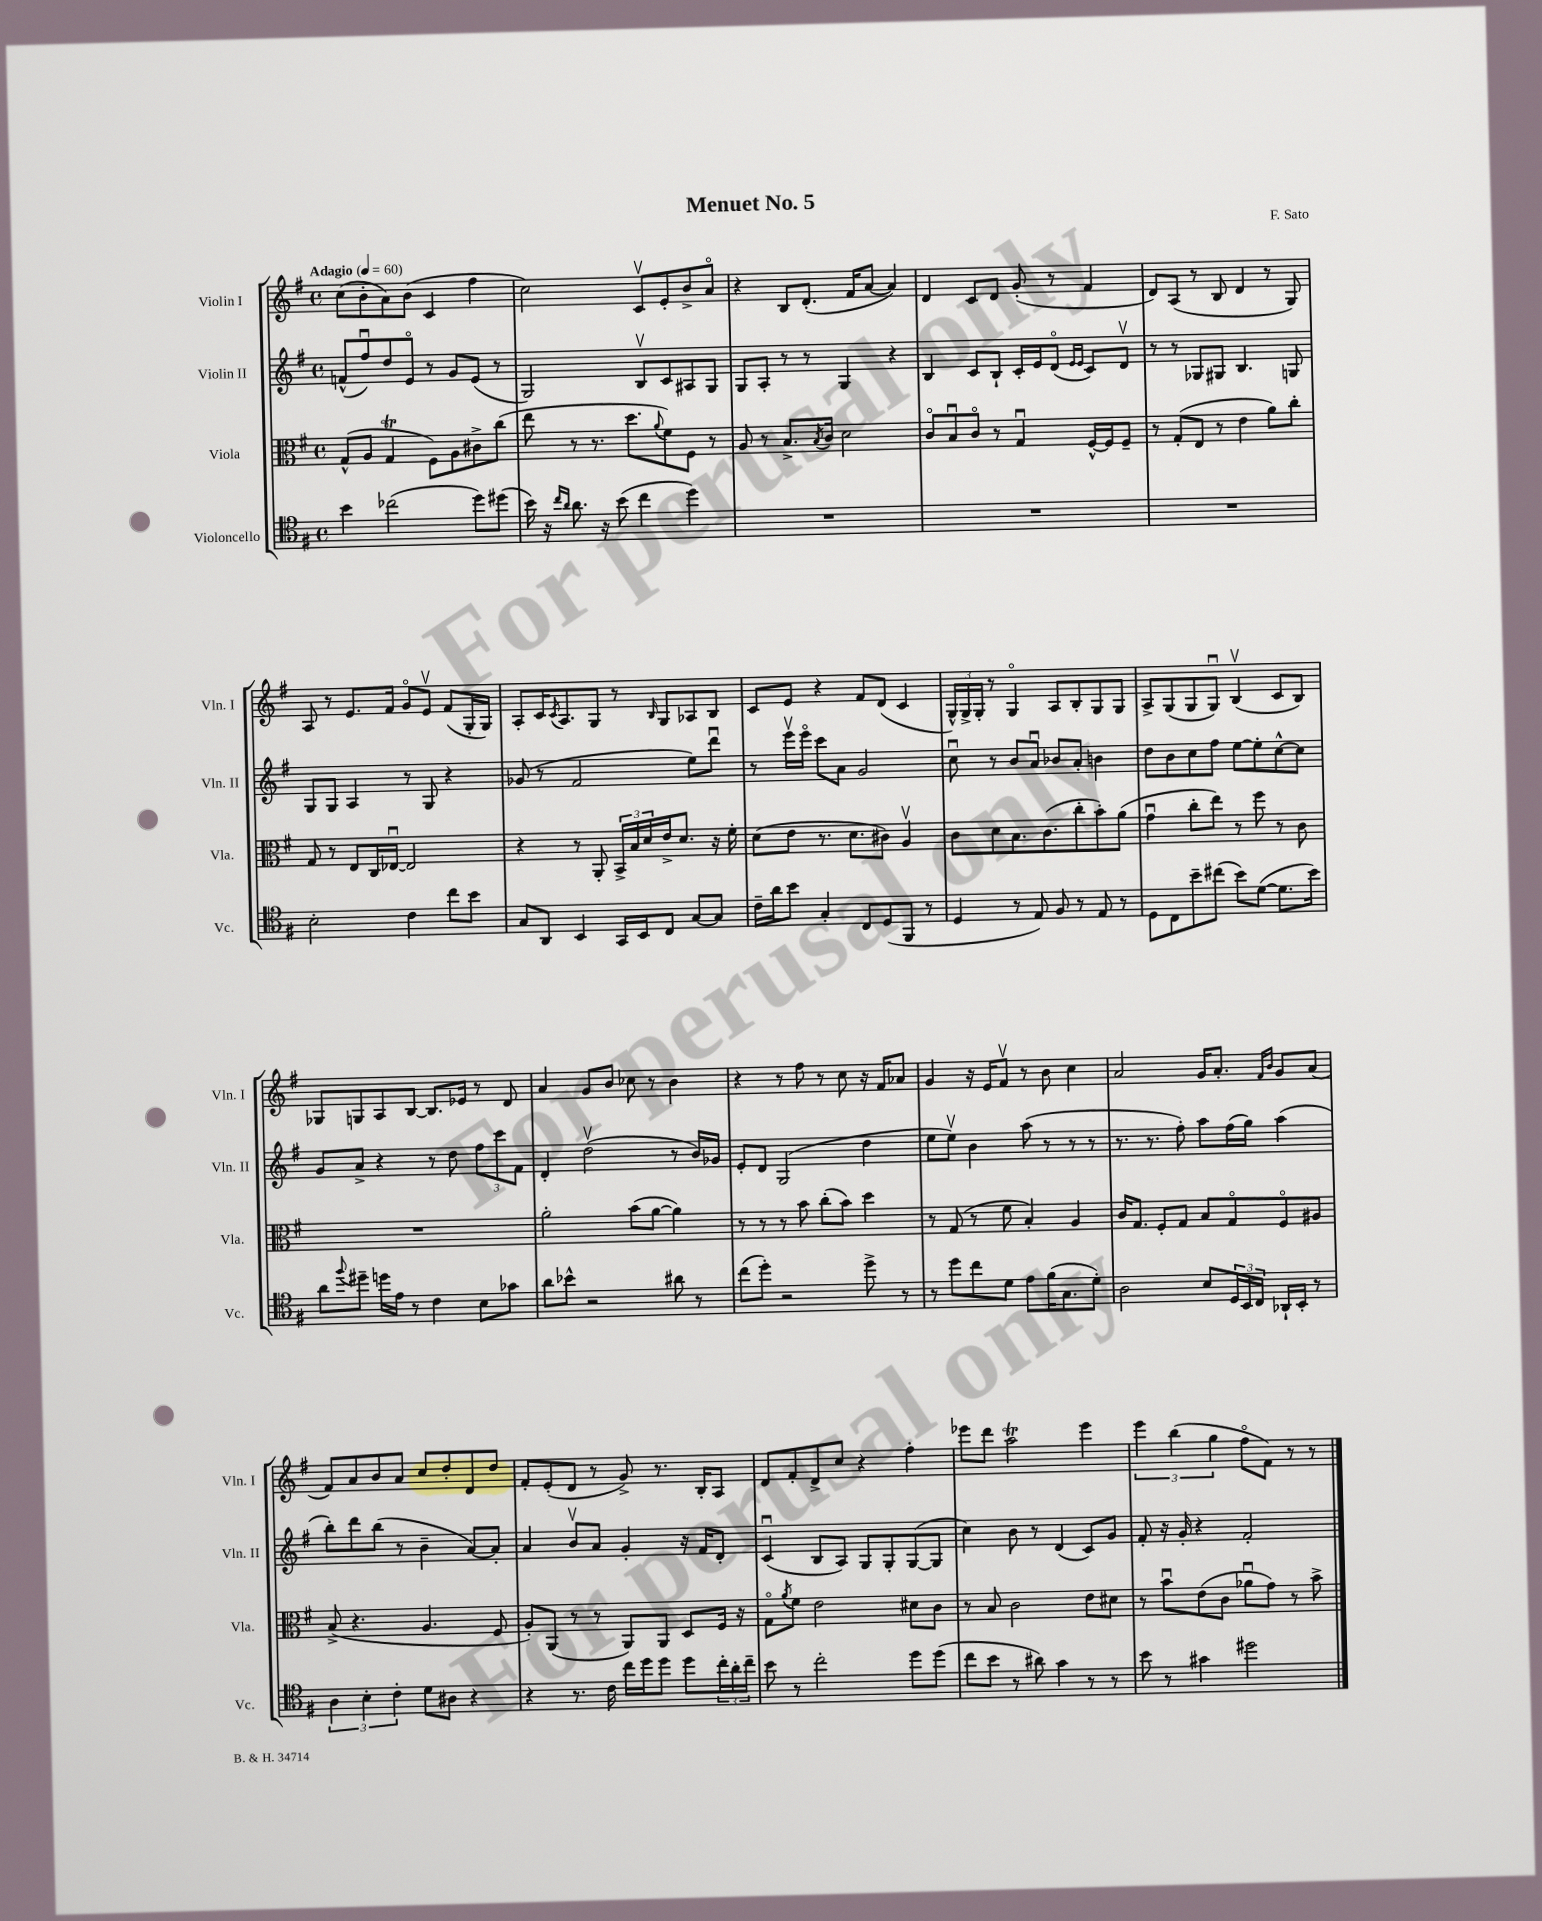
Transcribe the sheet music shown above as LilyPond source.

\header { title = "Menuet No. 5" composer = "F. Sato" }
<<
\new StaffGroup <<
\new Staff = "s0" \with { instrumentName = "Violin I" shortInstrumentName = "Vln. I" } {
    \clef treble \key g \major \defaultTimeSignature \time 4/4 \tempo "Adagio" 4 = 60
    c''8( b'8-. a'8) b'8( c'4 fis''4 |
    c''2) c'8\upbow e'8-. b'8-> a'8\flageolet |
    r4 b8 d'8.-.( fis'16 a'8~ a'4) |
    d'4 c'8 d'8 g'8-.( r8 fis'4 |
    d'8) a8( r8 b8 d'4 r8 g8) |
    a8 r8 e'8. fis'16 g'8\flageolet e'8\upbow fis'8( g16-. g16) |
    a8-. c'16 \acciaccatura { c'8 } a8. g8 r8 \grace { b16 } g8 aes8 b8 |
    c'8 e'8 r4 fis'8 d'8( c'4 |
    \tuplet 3/2 { g16-^) g16-> g16-. } r8 g4\flageolet a8 b8-. g8 g8 |
    a8-> g8( g8 g8\downbow) b4\upbow( c'8 b8) |
    ges8 g8 a8 b8~ b8. ees'16 r8 d'8 |
    a'4 g'8 b'8 ces''8 r8 b'4 |
    r4 r8 fis''8 r8 c''8 r16 fis'16 aes'8 |
    g'4 r16 e'16 fis'8\upbow r8 b'8 c''4 |
    a'2 g'16 a'8.-. \grace { fis'16 b'16 } g'8 a'8( |
    fis'8) a'8 b'8 a'8 c''8 d''8-. d'8 d''8 |
    fis'8-. e'8-.( d'8 r8 g'8->) r8. b16-. a8 |
    d'8 fis'8-. d'8-> c''8 r4 fis''4-. |
    ees'''8 d'''8 a''2\trill ees'''4 |
    \tuplet 3/2 { e'''4 b''4( g''4 } fis''8\flageolet fis'8) r8 r8 \bar "|." |
}
\new Staff = "s1" \with { instrumentName = "Violin II" shortInstrumentName = "Vln. II" } {
    \clef treble \key g \major \defaultTimeSignature \time 4/4
    f'8-^( fis''8\downbow) d''8 e'8\flageolet r8 g'8 e'8( r8 |
    g2) b8\upbow c'8 ais8 g8 |
    g8 a8-. r8 r8 g4 r4 |
    b4 c'8 b8-! c'16-. e'16 d'8\flageolet( \grace { e'16 e'16 } c'8) d'8\upbow |
    r8 r8 ges8 gis8 b4. g8 |
    g8 g8 a4 r8 g8 r4 |
    ges'8( r8 fis'2 e''8) d'''8\downbow |
    r8 e'''16\upbow e'''16\flageolet c'''8 a'8 g'2 |
    c''8\downbow r8 b'8 a'8\downbow bes'8 a'8-. b'4 |
    d''8 b'8 c''8 fis''8 e''8~ e''8-. c''8~-^ c''8 |
    g'8 a'8-> r4 r8 d''8 \tuplet 3/2 { fis''8 c'''8 fis'8 } |
    d'4-. d''2\upbow( r8 b'16) ges'16 |
    e'8-. d'8 g2( d''4 |
    e''8 e''8\upbow) b'4 a''8( r8 r8 r8 |
    r8. r8. fis''8-.) a''8 fis''16( g''16) a''4( |
    b''8-.) d'''8 b''8( r8 b'4-- a'8~) a'8-. |
    a'4 b'8\upbow a'8 g'4-. r16 fis'16 d'8-. |
    c'4\downbow( b8 a8) g8 g8-. g8~( g8 |
    c''4) b'8 r8 d'4( c'8) g'8 |
    fis'8-. r16 g'16-. r4 fis'2-. \bar "|." |
}
\new Staff = "s2" \with { instrumentName = "Viola" shortInstrumentName = "Vla." } {
    \clef alto \key g \major \defaultTimeSignature \time 4/4
    g8-^( a8 g4\trill fis8) a8 cis'8-> c''8( |
    e''8 r8 r8. d''8. \appoggiatura { a'8 } fis'8) fis8 r8 |
    a8 r8 b8.-> \acciaccatura { b8 } c'16 d'2 |
    c'8\flageolet b8\downbow c'8\flageolet r8 g4\downbow fis16~-^ fis16 fis8-- |
    r8 g8-.( e8 r8 e'4 a'8) c''8-. |
    g8 r8 e8 c16 ees16~\downbow ees2 |
    r4 r8 a,8-. \tuplet 3/2 { b,16-> b16 d'16 } e'16-> d'8. r16 fis'16-. |
    d'8( e'8 r8. d'8. cis'8) a4\upbow |
    c'8 d'8 b8. c'8.( c''8-. b'8-.) a'8( |
    g'4\downbow c''8-. e''8) r8 fis''8 r8 c'8 |
    R1 |
    a'2-. b'8( a'8~ a'4) |
    r8 r8 r8 b'8 c''8-.( b'8) d''4 |
    r8 g8( r8 fis'8 b4-.) a4 |
    c'16 g8. fis8-. g8 b8 g8\flageolet fis8\flageolet ais8 |
    b8->( r4. a4. fis8 |
    a8-.) a,8( r8 r8 a,8) a,8 d8 fis16 r16 |
    g8\flageolet \acciaccatura { a'8 } fis'8 e'2 dis'8 c'8 |
    r8 b8 c'2 e'8 dis'8 |
    r8 b'8\downbow e'8( c'8 aes'8\downbow g'8) r8 b'8-> \bar "|." |
}
\new Staff = "s3" \with { instrumentName = "Violoncello" shortInstrumentName = "Vc." } {
    \clef tenor \key g \major \defaultTimeSignature \time 4/4
    b'4 ces''2( d''8) dis''8( |
    b'16) r16 \grace { c''16 a'16 } a'8. r16 b'8( c''4 d''4) |
    R1 |
    R1 |
    R1 |
    b2-. c'4 c''8 b'8 |
    g8 a,8 b,4 g,16 b,16 c8 g8~ g8 |
    c'16-- a'16 b'8 g4-. c8 d8( fis,8 r8 |
    d4 r8 e8) fis8 r8 e8 r8 |
    d8 c8 b'8-- cis''8( b'8) d'8~( d'8. b'16) |
    a'8 \appoggiatura { fis''8 } dis''8-- d''16 e'16 r8 c'4 b8 ges'8 |
    a'8 bes'8-^ r2 ais'8 r8 |
    c''8( d''8-.) r2 d''8-> r8 |
    r8 d''8 c''8 d'8 e'8 fis'16( g8. d'8-.) |
    a2 b8 \tuplet 3/2 { d16 b,16 c16 } aes,16-! b,16-. r8 |
    \tuplet 3/2 { a4 b4-. c'4-. } d'8 ais8 r4 |
    r4 r8. c'16 c''16 d''16 d''8 d''8 \tuplet 3/2 { c''16-. a'16-. c''16-- } |
    b'8 r8 c''2-. d''8 d''8( |
    c''8 b'8 r8 ais'8) g'4 r8 r8 |
    b'8 r8 gis'4 dis''2 \bar "|." |
}
>>
>>
\layout { \context { \Score \remove "Bar_number_engraver" } }
